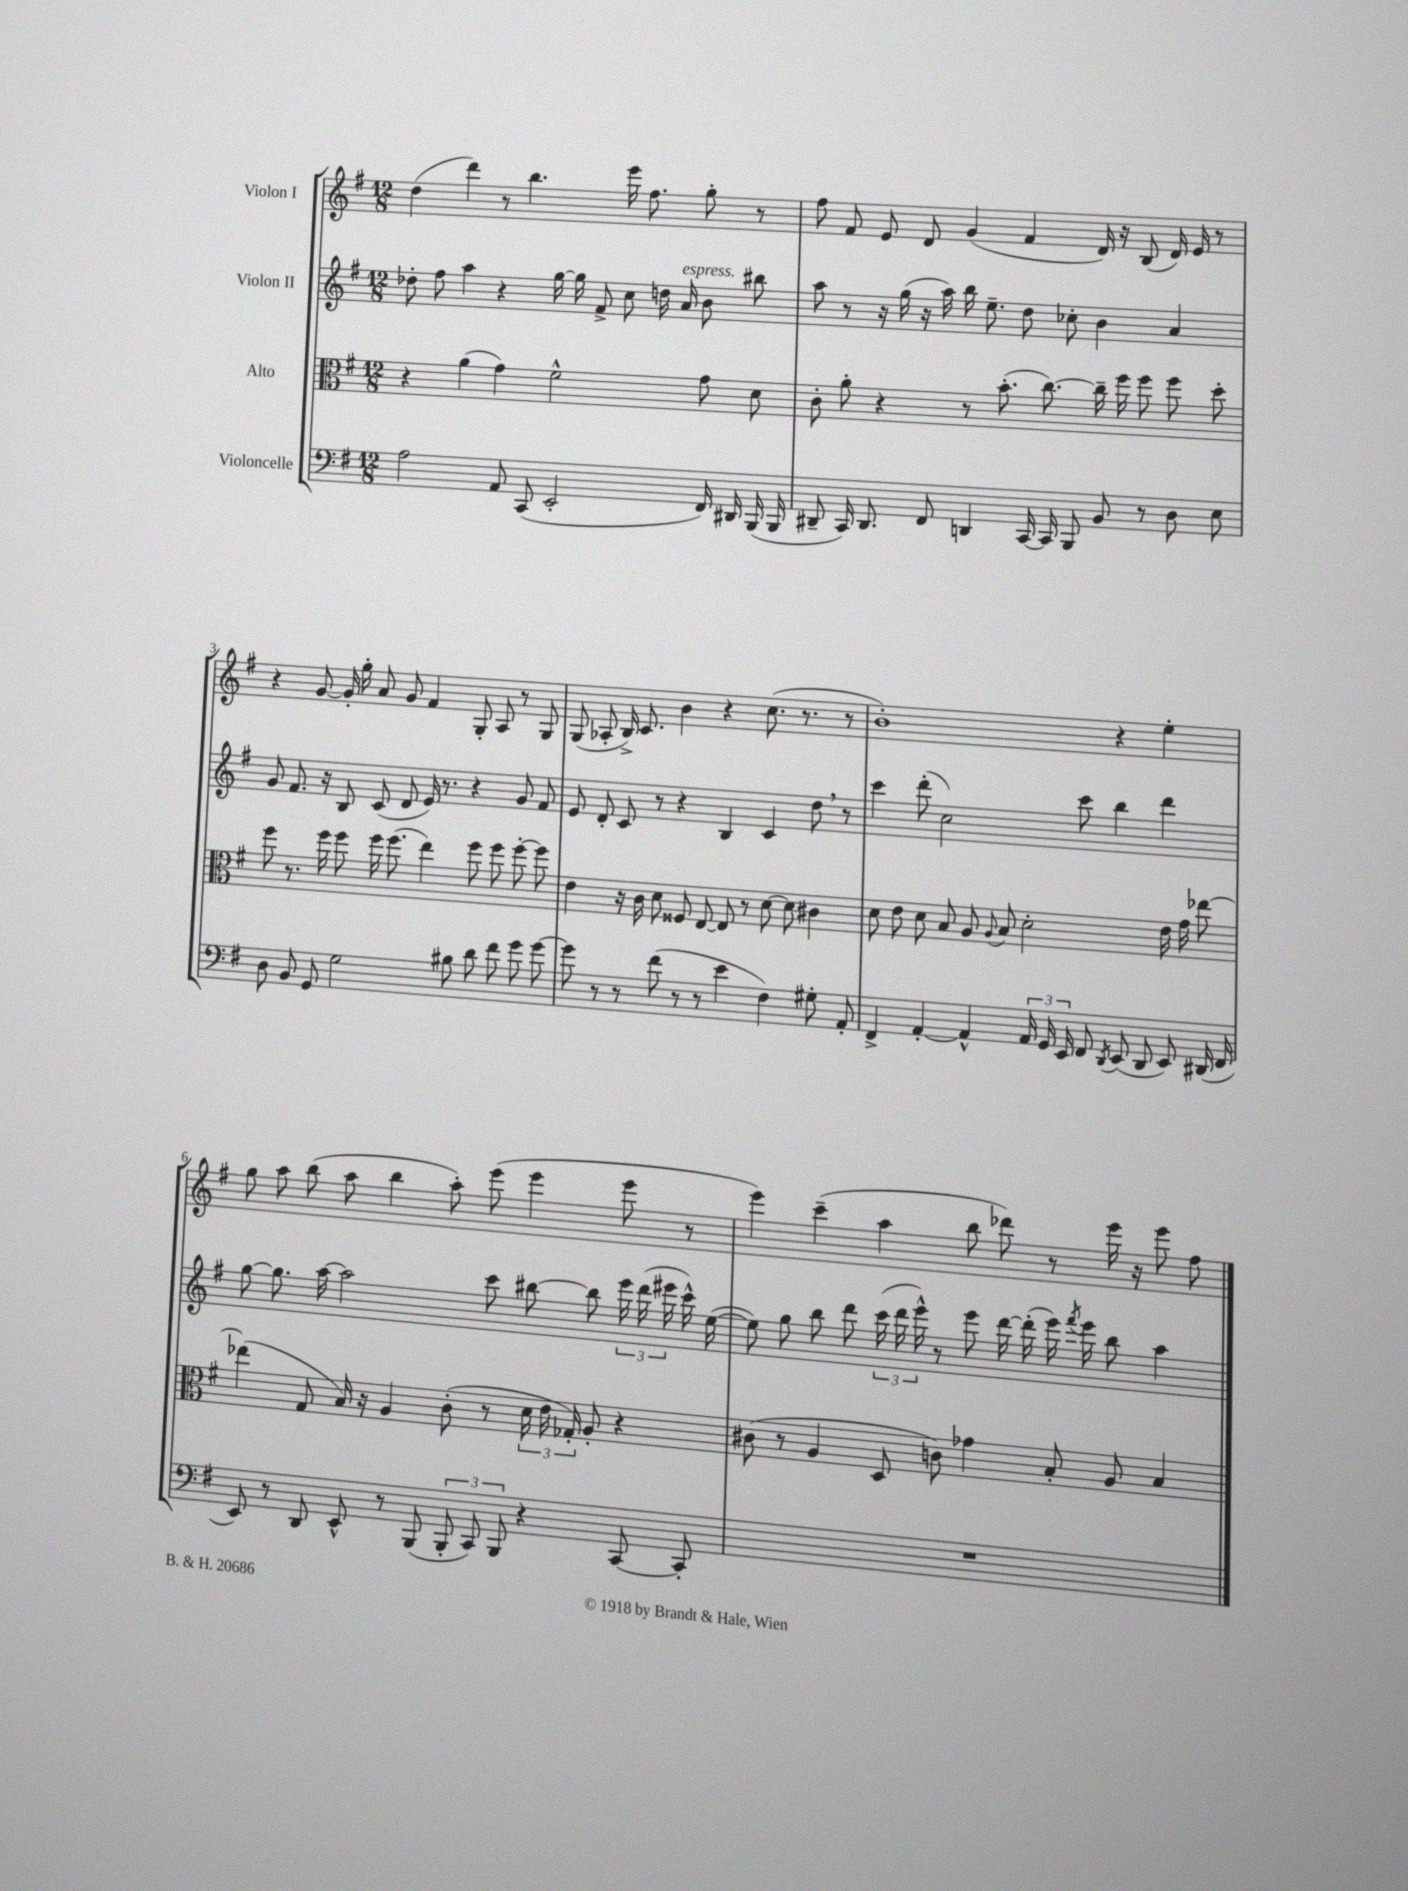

**kern	**kern	**kern	**kern
*staff4	*staff3	*staff2	*staff1
*clefF4	*clefC3	*clefG2	*clefG2
*k[f#]	*k[f#]	*k[f#]	*k[f#]
*M12/8	*M12/8	*M12/8	*M12/8
2A\	4r	8dd-'\	(4dd\
.	.	8ff#\	.
.	(4a\	4aa\	4ddd\)
8AA/	4g\)	4r	8r
(8CC/	.	.	4.bb\
2EE'/	2f#^^\	[16gg\	.
.	.	16gg\]	.
.	.	8f#^/	.
.	.	8cc\	16eee\
.	.	.	8.ff#\
.	.	16dd\	.
.	.	16a/	.
16FF#/)	8g\	8b\	8gg'\
16DD#/	.	.	.
(16BBB/	8d\	8bb#\	8r
16BBB/	.	.	.
=	=	=	=
8DD#~/	8c'\	8aa\	8ff#\
16CC/)	8a'\	8r	8f#/
8.DD#/	.	.	.
.	4r	16r	8e/
.	.	(16gg\	.
8FF#/	.	16r	8d/
.	.	16aa\)	.
4DD/	8r	16bb\	(4g/
.	.	8.ee~\	.
.	(8.b'\	.	.
[16CC/	.	8dd\	4f#/
16CC/]	[8.cc\)	.	.
8BBB/	.	8cc-'\	.
8BB/	16cc~\]	4b\	16d/)
.	16ff#\	.	16r
8r	8ff#\	.	(8B/
8D\	8ff#\	4a/	16d/)
.	.	.	16e/
8E\	8dd'\	.	8r
=	=	=	=
8D\	8ff#\	8g/	4r
8BB/	8.r	8.f#/	.
8GG/	.	.	[8g/
.	16ff#\	16r	.
2G\	8ff#\	8B/	16g'/]
.	.	.	16gg'\
.	16ff#\	(8c/	8a/
.	(8.ff#\	.	.
.	.	8d/	8g/
.	4ee\)	16e/)	4f#/
.	.	8.r	.
8B#\	.	.	.
8d\	8ff#\	4r	8G'/
8f#\	8ff#\	.	8A/
8g\	[8ff#'\	8g/	8r
[8g\	8ff#\]	8f#/	8G/
=	=	=	=
8g\]	4e\	8e/	(8G/
8r	.	8d'/	8A-'/
8r	16r	8c/	16B^/)
.	16c\	.	8.c/
(8f#\	8d\	8r	.
8r	8F##/	4r	4b\
8r	[8E/	.	.
4e\	8E/]	4B/	4r
.	8r	.	.
4F#\)	[8d\	4c/	(8.cc\
.	8d\]	.	.
.	.	.	8.r
8G#'\	4c#\	8dd\	.
8AA'/	.	8r	8r
=	=	=	=
4FF#^/	8d\	4ccc\	1b')
.	8e\	.	.
[4AA'/	8d\	(8ddd'\	.
.	8B/	2cc\)	.
4AA^^/]	8A/	.	.
.	8qqA/	.	.
.	8B/	.	.
24AA/	2d'\	.	.
24GG/	.	.	.
24EE/	.	.	.
8FF#/	.	8ccc\	.
8qDD/	.	.	.
(8EE/	.	4bb\	4r
8DD/	.	.	.
8EE/)	16e\	4ddd\	4ee'\
.	16g\	.	.
(16DD#/	[8ee-\	.	.
16FF#/	.	.	.
=	=	=	=
8EE/)	(4ee-\]	[8gg\	8gg\
8r	.	8.gg\]	8aa\
8DD/	8G/	.	(8bb\
.	.	[16aa\	.
8EE^^/	16B/)	2aa\]	8aa\
.	16r	.	.
8r	4A/	.	4bb\
(8BBB/	.	.	.
12BBB'/	(8c'\	.	8aa'\)
12CC/)	.	.	.
.	8r	8ccc\	(8eee\
12BBB/	.	.	.
4r	24d\	[8bb#\	4eee\
.	24e\	.	.
.	24G-'/)	.	.
.	8A'/	8bb#\]	.
[8CC/	4r	24eee\	8eee\
.	.	(24ddd\	.
.	.	24eee#\	.
8CC'/]	.	16ccc^^\)	8r
.	.	([16ee\	.
=	=	=	=
1.r	(8c#\	8ee\])	4eee\)
.	8r	8gg\	.
.	4A/	8bb\	(4ccc~\
.	.	8ddd\	.
.	8D/	(24ccc\	4aa\
.	.	24ddd\	.
.	.	24eee^^\)	.
.	8c\)	8r	.
.	4g-\	8eee\	8bb\
.	.	[16ddd\	8ddd-\)
.	.	(16ddd'\]	.
.	8B'/	16eee\)	8r
.	.	8qfff#/	.
.	.	16eee\	.
.	8A/	8bb\	16eee\
.	.	.	16r
.	4B/	4aa\	8eee\
.	.	.	8ff#\
==	==	==	==
*-	*-	*-	*-
